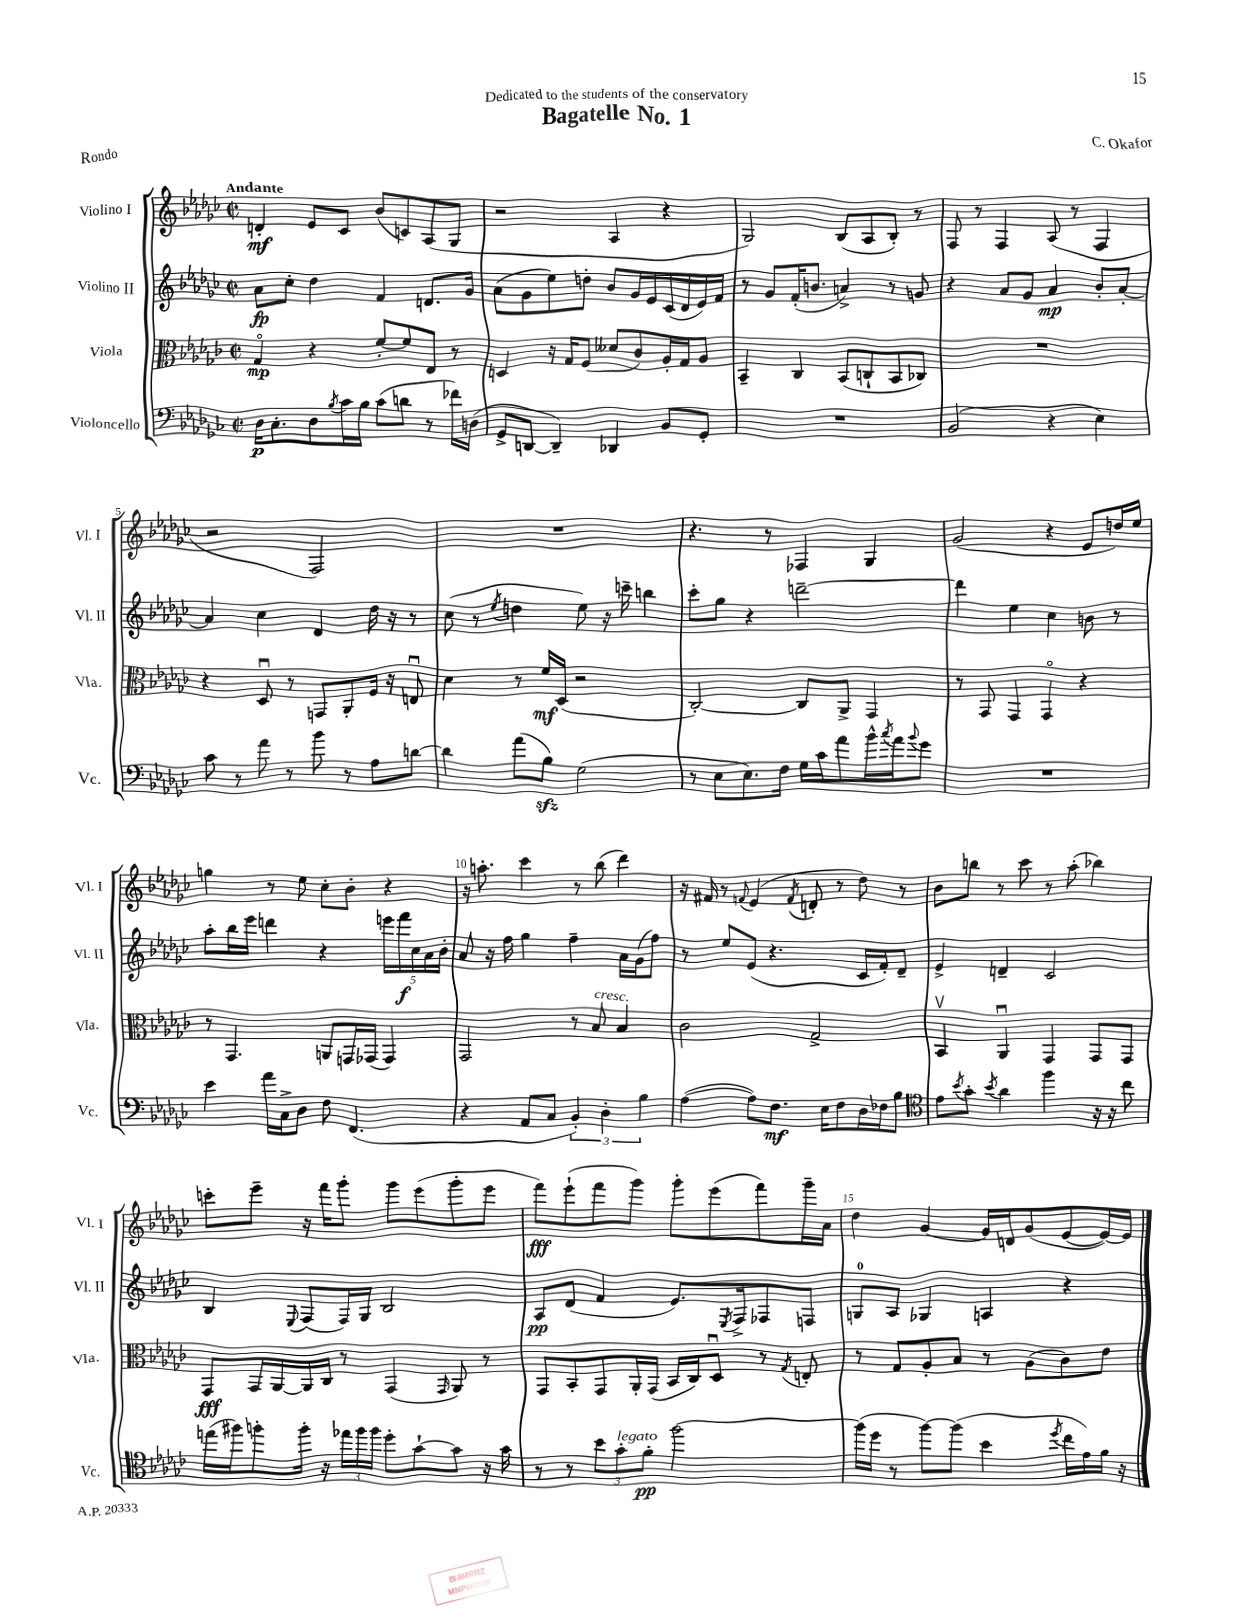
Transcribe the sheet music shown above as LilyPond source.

\header { title = "Bagatelle No. 1" composer = "C. Okafor" dedication = "Dedicated to the students of the conservatory" piece = "Rondo" }
<<
\new StaffGroup <<
\new Staff = "s0" \with { instrumentName = "Violino I" shortInstrumentName = "Vl. I" } {
    \clef treble \key ges \major \defaultTimeSignature \time 2/2 \tempo "Andante"
    d'4-.\mf ees'8 ces'8 bes'8( c'8) aes8( ges8 |
    r2 aes4 r4 |
    ges2) bes8( aes8 bes8-.) r8 |
    f8 r8 f4 aes8( r8 f4 |
    r2 f2) |
    R1 |
    r4. r8 fes4 ges4 |
    ges'2( r4 ees'8 d''16) ees''16 |
    g''4 r8 ees''8 ces''8-. bes'8-. r4 |
    r16 a''8.-. ces'''4 r8 bes''8( des'''4) |
    r16 fis'16 r8 \appoggiatura { f'8 } ees'4( \acciaccatura { f'8 } d'8-. r8 des''8) r8 |
    bes'8 b''8 r8 ces'''8 r8 aes''8-.( bes''4) |
    c'''8-. ees'''8-- r16 f'''16 ges'''8-. ges'''8 ees'''8( ges'''8-. ees'''8 |
    f'''8\fff) ees'''8-!( f'''8 ges'''8) ges'''8-. ees'''8( f'''8) ges'''16-- aes'16 |
    des''4 ges'4~ ges'16 d'16 ges'8( ees'8~ ees'16~) ees'16 \bar "|." |
}
\new Staff = "s1" \with { instrumentName = "Violino II" shortInstrumentName = "Vl. II" } {
    \clef treble \key ges \major \defaultTimeSignature \time 2/2
    aes'8\fp ces''8-. des''4 f'4 d'8. ges'16 |
    aes'8( ges'8 ees''8) d''8-. bes'8 ges'16 ees'16 ces'16( des'16 ees'16) f'16 |
    r8 ges'8 f'16-.( b'8. a'4->) r8 g'8 |
    r4 aes'8 ges'8 aes'4\mp bes'8-. aes'8~-. |
    aes'4 ces''4 des'4 des''16 r16 r8 |
    ces''8( r8 \acciaccatura { ees''8 } d''4 ees''8) r16 c'''16-- b''4 |
    ces'''8-. ges''8 r4 d'''2~-- |
    d'''4 ees''4 ces''4 b'8 r8 |
    aes''8-. bes''16 ees'''16 d'''4 r4 \tuplet 5/4 { e'''16 f'''16\f ces''16 aes'16 bes'16-. } |
    aes'8 r16 f''16 ges''4 f''4-- aes'16 ges'16( f''8) |
    r8 ees''8 ees'8( r4. ces'16 f'16-.) des'8-- |
    ees'4-> d'4-- ces'2 |
    bes4 \appoggiatura { ees8 } f8( f16) ges16 bes2 |
    aes8\pp des'8( f'4 ees'8.) \acciaccatura { ees8 } f16-> fes8 f8 |
    g8-0 aes8 ges4 a4 r4 \bar "|." |
}
\new Staff = "s2" \with { instrumentName = "Viola" shortInstrumentName = "Vla." } {
    \clef alto \key ges \major \defaultTimeSignature \time 2/2
    ges4\flageolet\mp r4 f'8~-. f'8 ees8 r8 |
    d4 r16 ges16 f8( deses'8 ces'8) aes16-. ges16 aes8 |
    bes,4-- ces4 bes,8( c8-! bes,8 ces8) |
    R1 |
    r4 des8\downbow r8 g,8 aes,8-. f16 r16 e8\downbow |
    des'4 r8 f'16\mf des16( r2 |
    ces2~-.) ces8 aes,8-> ges,4 |
    r8 ges,8 ges,4 ges,4\flageolet r4 |
    r8 ges,4. a,8 g,16 ges,16( ges,4) |
    ges,2 r8 bes8^\markup { \italic "cresc." } bes4 |
    ces'2 ges2-> |
    bes,4\upbow aes,4\downbow ges,4 ges,8 ges,8 |
    ges,8\fff ges,16 aes,16~ aes,16 ces16 r8 ges,4( \grace { ges,16 } aes,8) r8 |
    ges,8 bes,8-. ges,8 aes,16-. ges,16( bes,16 ces16) des8\downbow r8 \acciaccatura { ges8 } e8-. |
    r8 ges8 aes8-. bes8 r8 aes8( ces'8) ees'8 \bar "|." |
}
\new Staff = "s3" \with { instrumentName = "Violoncello" shortInstrumentName = "Vc." } {
    \clef bass \key ges \major \defaultTimeSignature \time 2/2
    des16\p ces8.-. des8 \acciaccatura { bes8 } ces'16 bes16 ces'8( d'8 r8 fes'16) d16( |
    ges,8-> d,8~ d,4--) des,4 bes,8 ges,8-. |
    R1 |
    bes,2( r4 ees4) |
    ces'8 r8 aes'8 r8 bes'8 r8 aes8 d'8~ |
    d'4 aes'8( bes8\sfz) ges2( |
    r8 ees8 ees8.) f16 ges16 ces'16 aes'8 bes'16-^ \acciaccatura { ces''8 } aes'16 \appoggiatura { bes'8 } ges'8 |
    R1 |
    ees'4 aes'16 ces16-> des8 f8 f,4.( |
    r4 aes,8 ces8 \tuplet 3/2 { bes,4-.) des4-. bes4 } |
    aes4~( aes8) f8.\mf ees16 f8 des16 fes16 bes8 |
    \clef tenor ees'8 \acciaccatura { bes'8 } ges'8-. \acciaccatura { bes'8 } aes'4 f''4 r16 r16 ces''8 |
    e''16( fis''16) f''8-. f''16-. r16 \tuplet 3/2 { ees''16 f''16 f''16 } des''8-. ges'8~-! ges'8 r16 ges'16 |
    r8 r8 \tuplet 3/2 { bes'8 ges'8-.^\markup { \italic "legato" } f'8-.\pp } f''2~ |
    f''16( des''16 r8 f''8~) f''8( bes'4 \acciaccatura { des''8 } ces''16 ees'16) f'16 r16 \bar "|." |
}
>>
>>
\layout { \context { \Score \override BarNumber.break-visibility = ##(#f #t #t) barNumberVisibility = #(every-nth-bar-number-visible 5) } }
